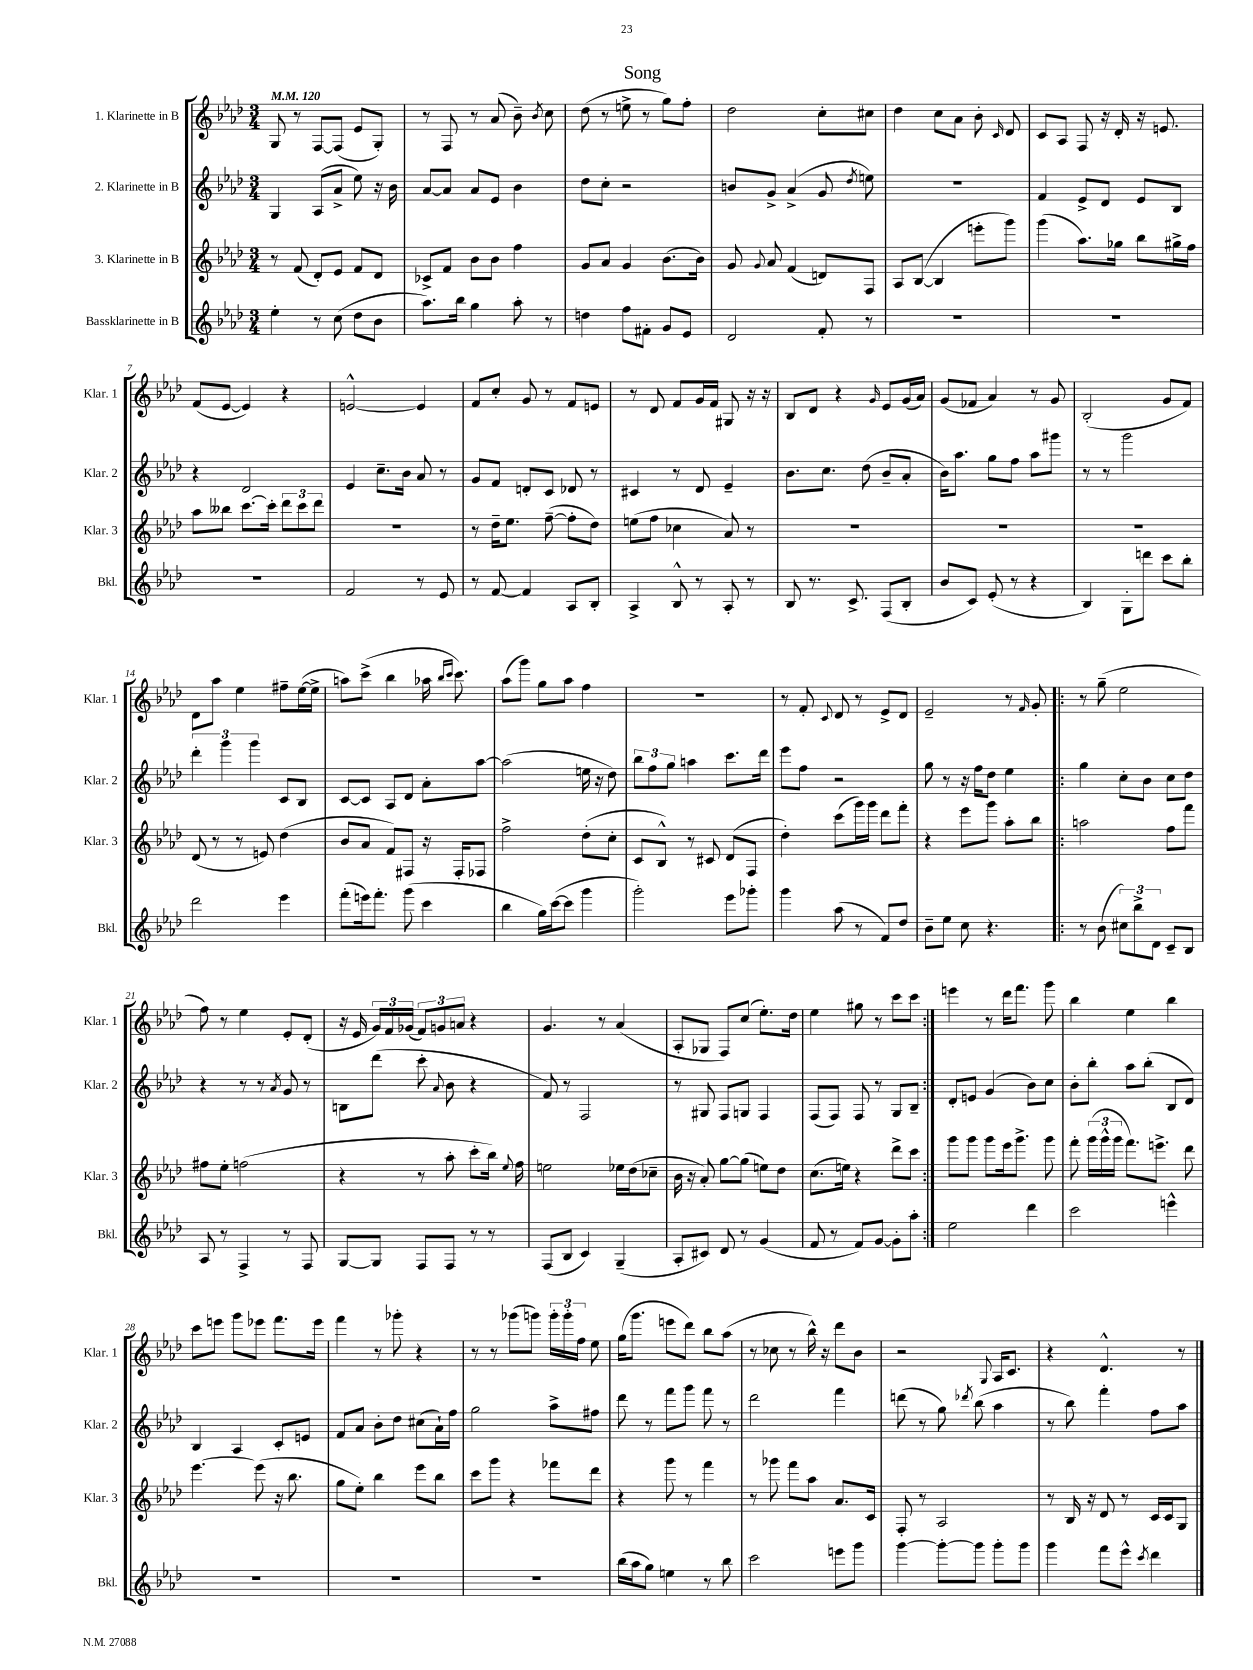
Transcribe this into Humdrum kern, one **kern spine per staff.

**kern	**kern	**kern	**kern
*part4	*part3	*part2	*part1
*staff4	*staff3	*staff2	*staff1
*I"Bassklarinette in B	*I"3. Klarinette in B	*I"2. Klarinette in B	*I"1. Klarinette in B
*I'Bkl.	*I'Klar. 3	*I'Klar. 2	*I'Klar. 1
*clefG2	*clefG2	*clefG2	*clefG2
*k[b-e-a-d-]	*k[b-e-a-d-]	*k[b-e-a-d-]	*k[b-e-a-d-]
*M3/4	*M3/4	*M3/4	*M3/4
*MM120	*MM120	*MM120	*MM120
=1	=1	=1	=1
4ee-'\	8r	4G/	8G/
.	(8f/	.	8r
8r	8d-'/L)	(8A-/L	[8F/L
(8cc\	8e-/J	8a-^/J	(8F/J]
8dd-\L	8f/L	8ee-\)	8e-/L
8b-\J	8d-/J	16r	8G'/J)
.	.	16b-\	.
=2	=2	=2	=2
8.aa-\L)	8c-X^/L	[8a-/L	8r
.	8f/J	8a-/J]	8F/
16bb-\Jk	.	.	.
4gg\	8b-\L	8a-/L	8r
.	8b-\J	8e-/J	(8a-/
8aa-'\	4ff\	4b-\	8b-~\)
.	.	.	8qb-/
8r	.	.	8cc\
=3	=3	=3	=3
4ddn\	8g/L	8dd-\L	(8dd-\
.	8a-/J	8cc'\J	8r
8ff\L	4g/	2r	8een^\
8f#X'\J	.	.	8r
8g/L	(8.b-\L	.	8gg\L)
8e-/J	.	.	8ff'\J
.	16b-\Jk)	.	.
=4	=4	=4	=4
2d-/	8g/	8bn/L	2dd-\
.	8qqg/	.	.
.	8a-/	8g^/J	.
.	(4f/	(4a-^/	.
8f'/	8dn/L)	8g/	8cc'\L
.	.	8qdd-/	.
8r	8F/J	8een\)	8cc#X\J
=5	=5	=5	=5
2.r	8A-/L	2.r	4dd-\
.	([8B-/J	.	.
.	4B-/]	.	8cc\L
.	.	.	8a-\J
.	8eeen'\L	.	8b-'\
.	.	.	16qqc/
.	8ggg\J)	.	8d-/
=6	=6	=6	=6
2.r	(4ggg\	4f/	8c/L
.	.	.	8A-/J
.	8.aa-\L)	8e-^/L	8F/
.	.	8d-/J	16r
.	16gg-X\Jk	.	16d-'/
.	8bb-\L	8e-/L	16r
.	.	.	8.en/
.	16gg#X^\L	8B-/J	.
.	16ff\JJ	.	.
!!LO:LB:g=z
=7	=7	=7	=7
2.r	8aa-\L	4r	(8f/L
.	8bb--X\J	.	[8e-/J
.	[8.ccc\L	2d-/	4e-/])
.	16ccc'\Jk]	.	.
.	12ddd-\L	.	4r
.	12ccc\	.	.
.	12ddd-\J	.	.
=8	=8	=8	=8
2f/	2.r	4e-/	[2en^^/
.	.	8.cc~\L	.
.	.	16b-\Jk	.
8r	.	8a-/	4e/]
8e-/	.	8r	.
=9	=9	=9	=9
8r	8r	8g/L	8f/L
[8f/	16dd-~\KL	8f/J	8cc'/J
.	8.ee-\J	.	.
4f/]	.	8dn'/L	8g/
.	([8ff~\	8c/J	8r
8A-/L	8ff'\L]	8d-X/	8f/L
8B-'/J	8dd-\J)	8r	8en/J
=10	=10	=10	=10
4A-^/	(8een\L	4c#X/	8r
.	8ff\J	.	8d-/
8B-^^/	4cc-X\	8r	8f/L
8r	.	8d-/	16g/L
.	.	.	16f/JJ
8A-'/	8a-/)	4e-~/	8G#X/
8r	8r	.	16r
.	.	.	16r
=11	=11	=11	=11
8B-/	2.r	8.b-\L	8B-/L
8.r	.	.	8d-/J
.	.	8.cc\J	.
.	.	.	4r
8.c^/	.	.	.
.	.	(8dd-\	.
.	.	.	16qqg/
(8F/L	.	8b-~/L	8e-/L
8B-'/J	.	8a-'/J	(16g/L
.	.	.	16a-/JJ)
=12	=12	=12	=12
8b-/L	2.r	16b-\KL)	(8g/L
.	.	8.aa-\J	.
8c/J)	.	.	8f-X/J
(8e-'/	.	8gg\L	4a-/)
8r	.	8ff\J	.
4r	.	8aa-\L	8r
.	.	8ggg#X\J	8g/
=13	=13	=13	=13
4B-/)	2.r	8r	(2B-'/
.	.	8r	.
8G'\L	.	2ggg\	.
8dddn\J	.	.	.
8ccc\L	.	.	8g/L
8bb-'\J	.	.	8f/J)
!!LO:LB:g=z
=14	=14	=14	=14
2ddd-\	(8d-/	6ddd-'\	8d-\L
.	8r	.	8aa-\J
.	.	6ggg\	.
.	8r	.	4ee-\
.	.	6ggg\	.
.	8en/)	.	.
4eee-\	(4dd-\	8c/L	8ff#X~\L
.	.	8B-/J	([16ee-\L
.	.	.	16ee-^\JJ]
=15	=15	=15	=15
(8fff'\L	8b-/L	[8c/L	8aan\L)
16eeen\k)	8a-/J	8c/J]	(8ccc^\J
8.fff'\J	.	.	.
.	8f/L)	8A-/L	4bb-\
(8ggg\	8F#X/J	8d-/J	.
4ccc\	16r	8a-'\L	16aa-X\
.	.	.	16qqbb-/LL
.	.	.	16qqccc/JJ
.	16F#'/KL	.	8.ccc\)
.	8F-X/J	[8aa-\J	.
=16	=16	=16	=16
4bb-\	2ff^\	(2aa-\]	(8aa-\L
.	.	.	8ggg\J)
16gg\LL)	.	.	8gg\L
([16ccc\J	.	.	.
8ccc\J]	.	.	8aa-\J
4ggg\	(8dd-'\L	16een\	4ff\
.	.	16r	.
.	8cc'\J	8dd-\)	.
=17	=17	=17	=17
2ggg'\)	8c/L	12bb-\L	2.r
.	.	12ff\	.
.	8B-^^/J)	.	.
.	.	12gg\J	.
.	8r	4aan\	.
.	8c#X/	.	.
8eee-\L	(8d-/L	8.ccc\L	.
8ggg-X'\J	8F/J	.	.
.	.	16ddd-\Jk	.
=18	=18	=18	=18
4ggg\	4dd-'\)	8eee-\L	8r
.	.	8ff\J	8f'/
.	.	.	8qqc/
(8aa-\	(8ccc\L	2r	8d-/
8r	16ggg\L)	.	8r
.	16ggg\JJ	.	.
8f/L)	8ddd-\L	.	8e-^/L
8dd-/J	8fff'\J	.	8d-/J
=19	=19	=19	=19
8b-~\L	4r	8gg\	2e-~/
8ee-\J	.	8r	.
8cc\	8eee-\L	16r	.
.	.	16ff\KL	.
4.r	8ggg\J	8dd-\J	.
.	8aa-'\L	4ee-\	8r
.	.	.	16qqf/
.	8bb-\J	.	8g'/
=20!|:	=20!|:	=20!|:	=20!|:
8r	2aan\	4gg\	8r
(8b-\	.	.	(8gg~\
12cc#X\L)	.	8cc'\L	2ee-\
12bb-^\	.	.	.
.	.	8b-\J	.
12d-\J	.	.	.
8c~/L	8ff\L	8cc\L	.
8B-/J	8fff\J	8dd-\J	.
!!LO:LB:g=z
=21	=21	=21	=21
8A-/	8ff#X\L	4r	8ff\)
8r	8ee-'\J	.	8r
4F^/	(2ffn\	8r	4ee-\
.	.	8r	.
.	.	8qa-/	.
8r	.	8g/	8e-'/L
8F/	.	8r	(8d-'/J
=22	=22	=22	=22
[8G/L	4r	8Bn\L	16r
.	.	.	16e-/
8G/J]	.	(8ddd-\J	24g/LL)
.	.	.	24f/
.	.	.	(24g-X/JJ
8F/L	8r	8ccc'\	12f/L)
.	.	.	12gn/
.	.	8qqa-/	.
8F/J	8aa-'\	8b-\	.
.	.	.	12an/J
8r	8ccc'\L	4r	4r
8r	16bb-\Jk)	.	.
.	8qqee-/	.	.
.	16ff\	.	.
=23	=23	=23	=23
(8F/L	2een\	8f/)	4.g/
8B-/J	.	8r	.
4c/)	.	2F/	.
.	.	.	8r
(4G~/	16ee-X\LL	.	(4a-/
.	(16dd-\J	.	.
.	8cc-X~\J	.	.
=24	=24	=24	=24
8A-'/L	16b-\	8r	8A-'/L
.	16r	.	.
8c#X/J)	8a-'/)	8G#X/	8G-X/J
8d-/	[8gg\L	8F/L	8F/L)
8r	(8gg\J]	8Gn/J	(8cc/J
(4g/	8een\L)	4F/	8.ee-'\L)
.	8dd-\J	.	.
.	.	.	16dd-\Jk
=25	=25	=25	=25
8f/	(8.cc\L	(8F/L	4ee-\
8r	.	8F/J)	.
.	16een\Jk)	.	.
8f/L)	4r	8F/	8gg#X\
[8g/J	.	8r	8r
8g'\L]	8ddd-^\L	8G/L	8ccc\L
8aa-'\J	8ccc\J	8B-~/J	8ccc\J
=26:|!	=26:|!	=26:|!	=26:|!
2ee-\	8ggg\L	8d-'/L	4eeen\
.	8ggg\J	8en/J	.
.	8ggg\L	(4g/	8r
.	16eee-\k	.	16ddd-\KL
.	8.ggg^\J	.	8.fff\J
4ddd-\	.	8b-\L)	.
.	8ggg\	8cc\J	8ggg\
=27	=27	=27	=27
2ccc\	8fff'\	8b-'\L	4bb-\
.	(24ggg\LL	8bb-'\J	.
.	24ggg^^\	.	.
.	24ggg\JJ	.	.
.	8.fff\L)	8aa-\L	4ee-\
.	.	(8bb-'\J	.
.	8.eeen^\J	.	.
4eeen^^\	.	8B-/L	4bb-\
.	8ddd-\	8d-/J)	.
!!LO:LB:g=z
=28	=28	=28	=28
2.r	[4.eee-\	4B-/	8ccc\L
.	.	.	8eeen\J
.	.	4A-/	8ggg\L
.	(8eee-\]	.	8eee-X\J
.	16r	8c'/L	8.fff\L
.	8.bb-\	.	.
.	.	8en/J	.
.	.	.	16eee-\Jk
=29	=29	=29	=29
2.r	8gg\L	8f/L	4fff\
.	8ee-'\J)	8a-/J	.
.	4bb-\	8b-'\L	8r
.	.	8dd-\J	8ggg-X'\
.	8eee-\L	(8cc#X\L	4r
.	8bb-\J	16a-`\L)	.
.	.	16ff\JJ	.
=30	=30	=30	=30
2.r	8ccc\L	2gg\	8r
.	8ggg\J	.	8r
.	4r	.	(8ggg-X\L
.	.	.	8gggn\J)
.	8fff-X\L	8aa-^\L	24ggg'\LL
.	.	.	24ggg'\
.	.	.	24ff\JJ
.	8ddd-\J	8ff#X\J	8ee-\
=31	=31	=31	=31
(16bb-\LL	4r	8ddd-\	(16gg\KL
16aa-\J	.	.	8.ggg\J
8gg\J)	.	8r	.
4een\	8ggg\	8fff\L	8eeen\L
.	8r	8ggg\J	8ddd-\J)
8r	4fff\	8fff\	8bb-\L
8bb-\	.	8r	(8aa-\J
=32	=32	=32	=32
2ccc\	8r	2ddd-\	8r
.	8ggg-X\	.	8cc-X\
.	8fff\L	.	8r
.	8aa-\J	.	16bb-^^\)
.	.	.	16r
8eeen\L	8.a-/L	4fff\	8ddd-\L
8ggg\J	.	.	8b-\J
.	16c/Jk	.	.
=33	=33	=33	=33
[4ggg\	8F'/	(8dddn\	2r
.	8r	8r	.
8ggg'\L_	2A-/	8gg\)	.
.	.	8qddd-X/	.
8ggg\J]	.	(8bb-\	.
.	.	.	8qqG/
8ggg'\L	.	4aa-\	16A-/KL
.	.	.	8.c/J
8ggg\J	.	.	.
=34	=34	=34	=34
4ggg\	8r	8r	4r
.	16B-/	8bb-\)	.
.	16r	.	.
8fff\L	8d-/	4fff'\	4.d-^^/
8eee-^^\J	8r	.	.
8qccc/	.	.	.
4ddd-\	16c/LL	8ff\L	.
.	16c/J	.	.
.	8G/J	8aa-\J	8r
==	==	==	==
*-	*-	*-	*-
